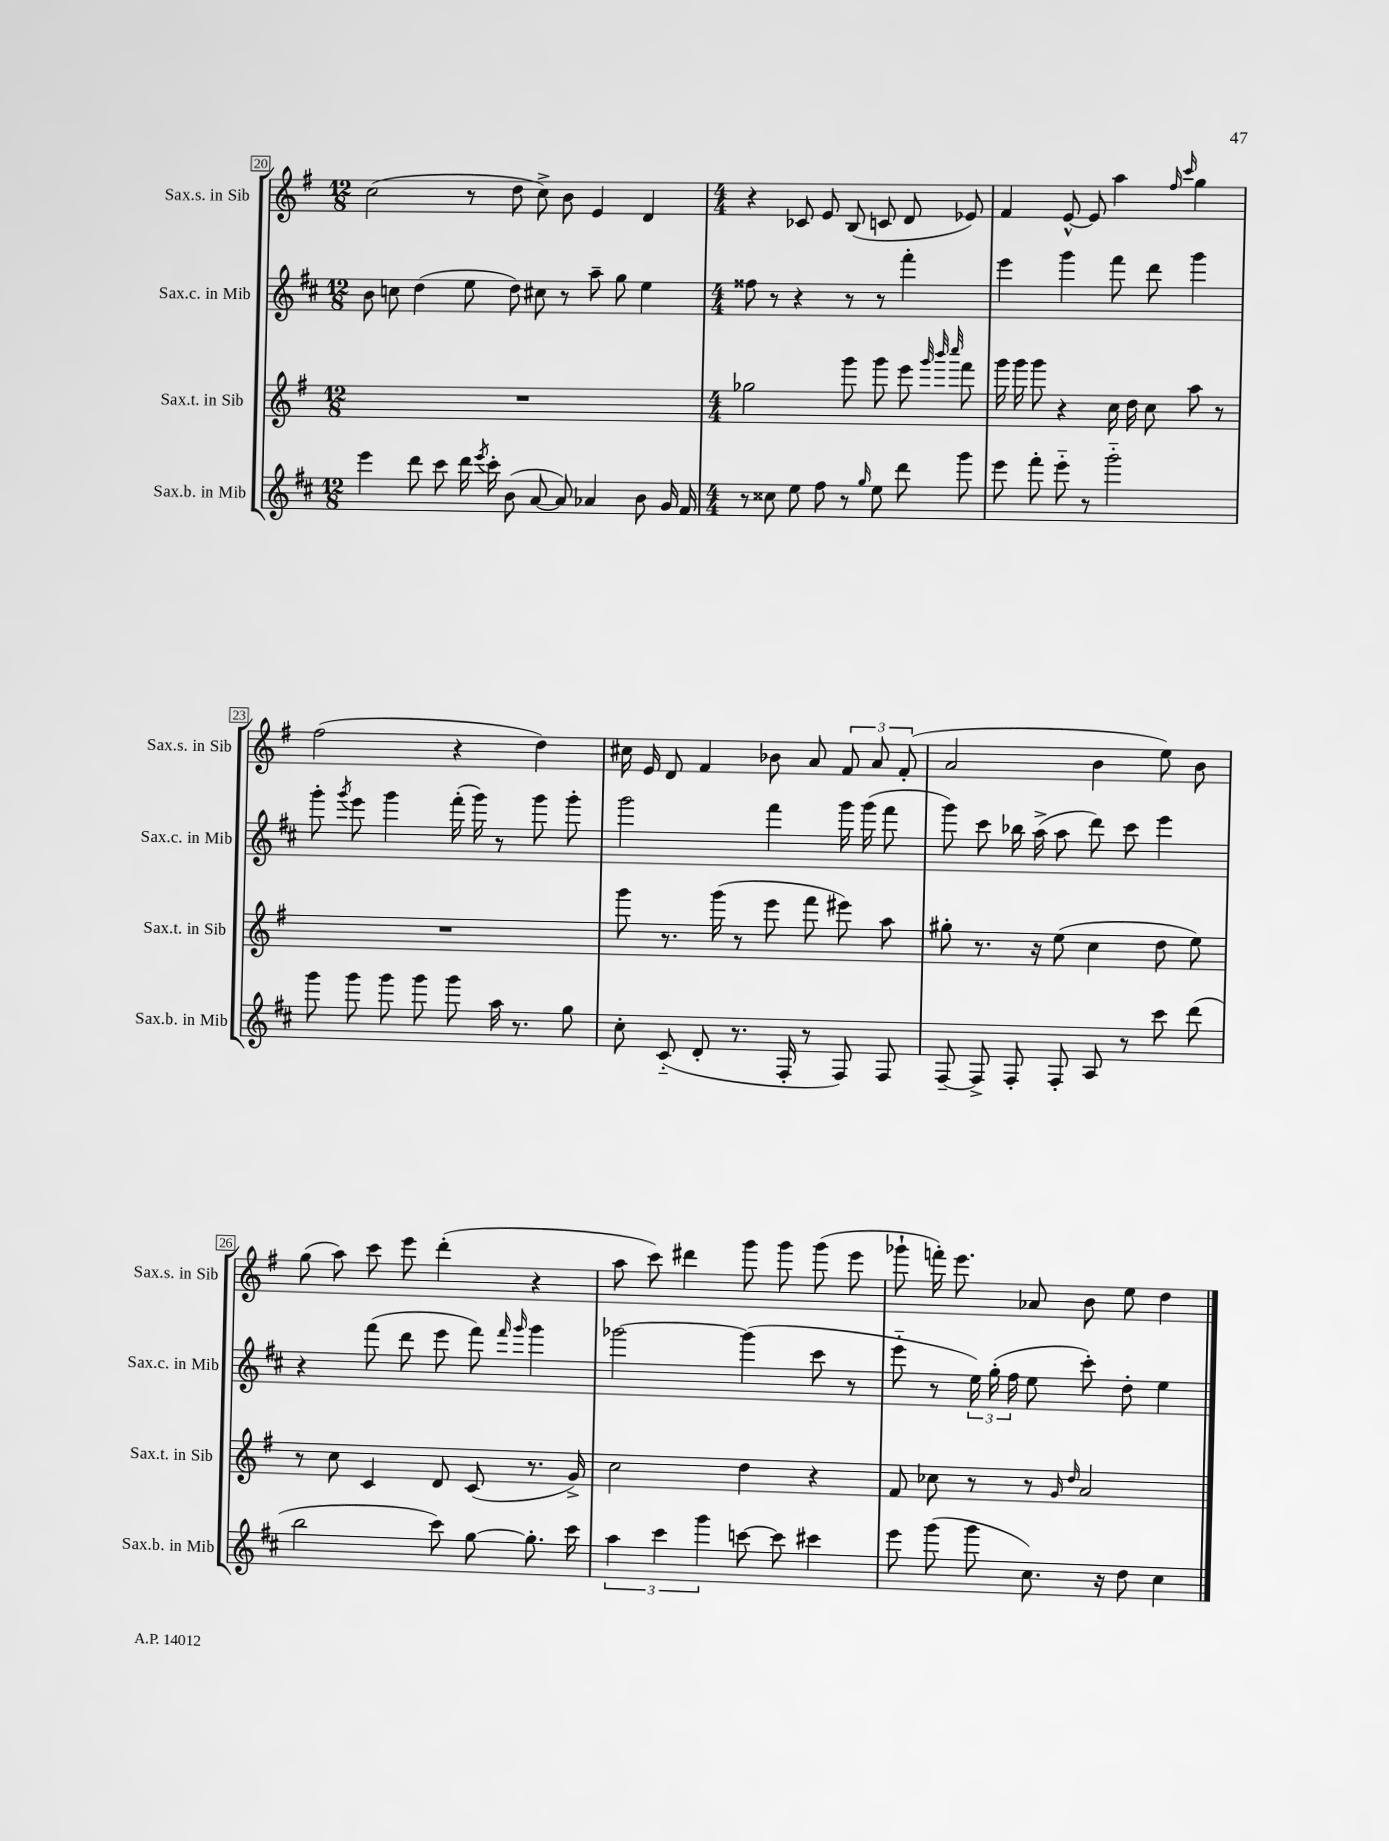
<<
\new StaffGroup <<
\new Staff = "s0" \with { instrumentName = "Sax.s. in Sib" shortInstrumentName = "Sax.s. in Sib" } {
    \clef treble \key g \major \numericTimeSignature \time 12/8
    \autoBeamOff c''2( r8 d''8 c''8->) b'8 e'4 d'4 |
    \numericTimeSignature \time 4/4 r4 ces'8 e'8 b8( c'8 d'8 ees'8) |
    fis'4 e'8~-^ e'8 a''4 \grace { fis''16 c'''16 } g''4 |
    fis''2( r4 d''4) |
    cis''16 e'16 d'8 fis'4 bes'8 a'8 \tuplet 3/2 { fis'8 a'8 fis'8-.( } |
    a'2 b'4 e''8) b'8 |
    g''8( a''8) c'''8 e'''8 d'''4-.( r4 |
    a''8 c'''8) dis'''4 g'''8 g'''8 g'''8( e'''8 |
    ges'''8-! f'''16-.) e'''8. aes'8 b'8 e''8 d''4 \bar "|." |
}
\new Staff = "s1" \with { instrumentName = "Sax.c. in Mib" shortInstrumentName = "Sax.c. in Mib" } {
    \clef treble \key d \major \numericTimeSignature \time 12/8
    \autoBeamOff b'8 c''8 d''4( e''8 d''8) cis''8 r8 a''8-- g''8 e''4 |
    \numericTimeSignature \time 4/4 fisis''8 r8 r4 r8 r8 fis'''4-. |
    e'''4 g'''4 fis'''8 d'''8 g'''4 |
    g'''8-. \acciaccatura { g'''8 } e'''8 g'''4 fis'''16-.( g'''16) r8 g'''8 g'''8-. |
    g'''2 fis'''4 g'''16 g'''16( fis'''8 |
    g'''8) cis'''8 bes''16 a''16->( a''8 d'''8) cis'''8 e'''4 |
    r4 fis'''8( d'''8 e'''8 fis'''8) \grace { fis'''16 g'''16 } g'''4 |
    ges'''2~ ges'''4( cis'''8 r8 |
    e'''8-_ r8 \tuplet 3/2 { e''16) g''16-.( fis''16 } e''8 cis'''8-.) d''8-. e''4 \bar "|." |
}
\new Staff = "s2" \with { instrumentName = "Sax.t. in Sib" shortInstrumentName = "Sax.t. in Sib" } {
    \clef treble \key g \major \numericTimeSignature \time 12/8
    \autoBeamOff R1. |
    \numericTimeSignature \time 4/4 ges''2 g'''8 g'''8 e'''8 \grace { g'''32 b'''32 c''''32 } fis'''8 |
    g'''16 g'''16 g'''8 r4 c''16 d''16 c''8 a''8 r8 |
    R1 |
    g'''8 r8. g'''16( r8 e'''8 fis'''8 eis'''8) a''8 |
    gis''8-. r8. r16 e''8( c''4 d''8 e''8) |
    r8 c''8 c'4 d'8 c'8( r8. g'16->) |
    c''2 d''4 r4 |
    fis'8 ces''8 r8 r8 \grace { g'16 d''16 } a'2 \bar "|." |
}
\new Staff = "s3" \with { instrumentName = "Sax.b. in Mib" shortInstrumentName = "Sax.b. in Mib" } {
    \clef treble \key d \major \numericTimeSignature \time 12/8
    \autoBeamOff e'''4 d'''8 cis'''8 d'''16 \acciaccatura { e'''8 } cis'''16-. b'8( a'8~ a'8) aes'4 b'8 g'16 fis'16 |
    \numericTimeSignature \time 4/4 r8 cisis''8 e''8 fis''8 r8 \grace { g''16 } e''8 d'''8 g'''8 |
    e'''8 fis'''8-. e'''8-_ r8 g'''2-_ |
    g'''8 g'''8 g'''8 g'''8 g'''8 a''16 r8. g''8 |
    cis''8-. cis'8-_( d'8-. r8. fis16-. r8 fis8) fis8 |
    fis8~-- fis8-> fis8-. fis8-. a8 r8 cis'''8 d'''8( |
    b''2 cis'''8) g''8~ g''8.-. cis'''16 |
    \tuplet 3/2 { a''4 cis'''4 g'''4 } c'''8~ c'''8 cis'''4 |
    e'''8 g'''8( g'''8 cis''8.) r16 d''8 cis''4 \bar "|." |
}
>>
>>
\layout { \context { \Score currentBarNumber = #20 \override BarNumber.stencil = #(make-stencil-boxer 0.1 0.3 ly:text-interface::print) } }
